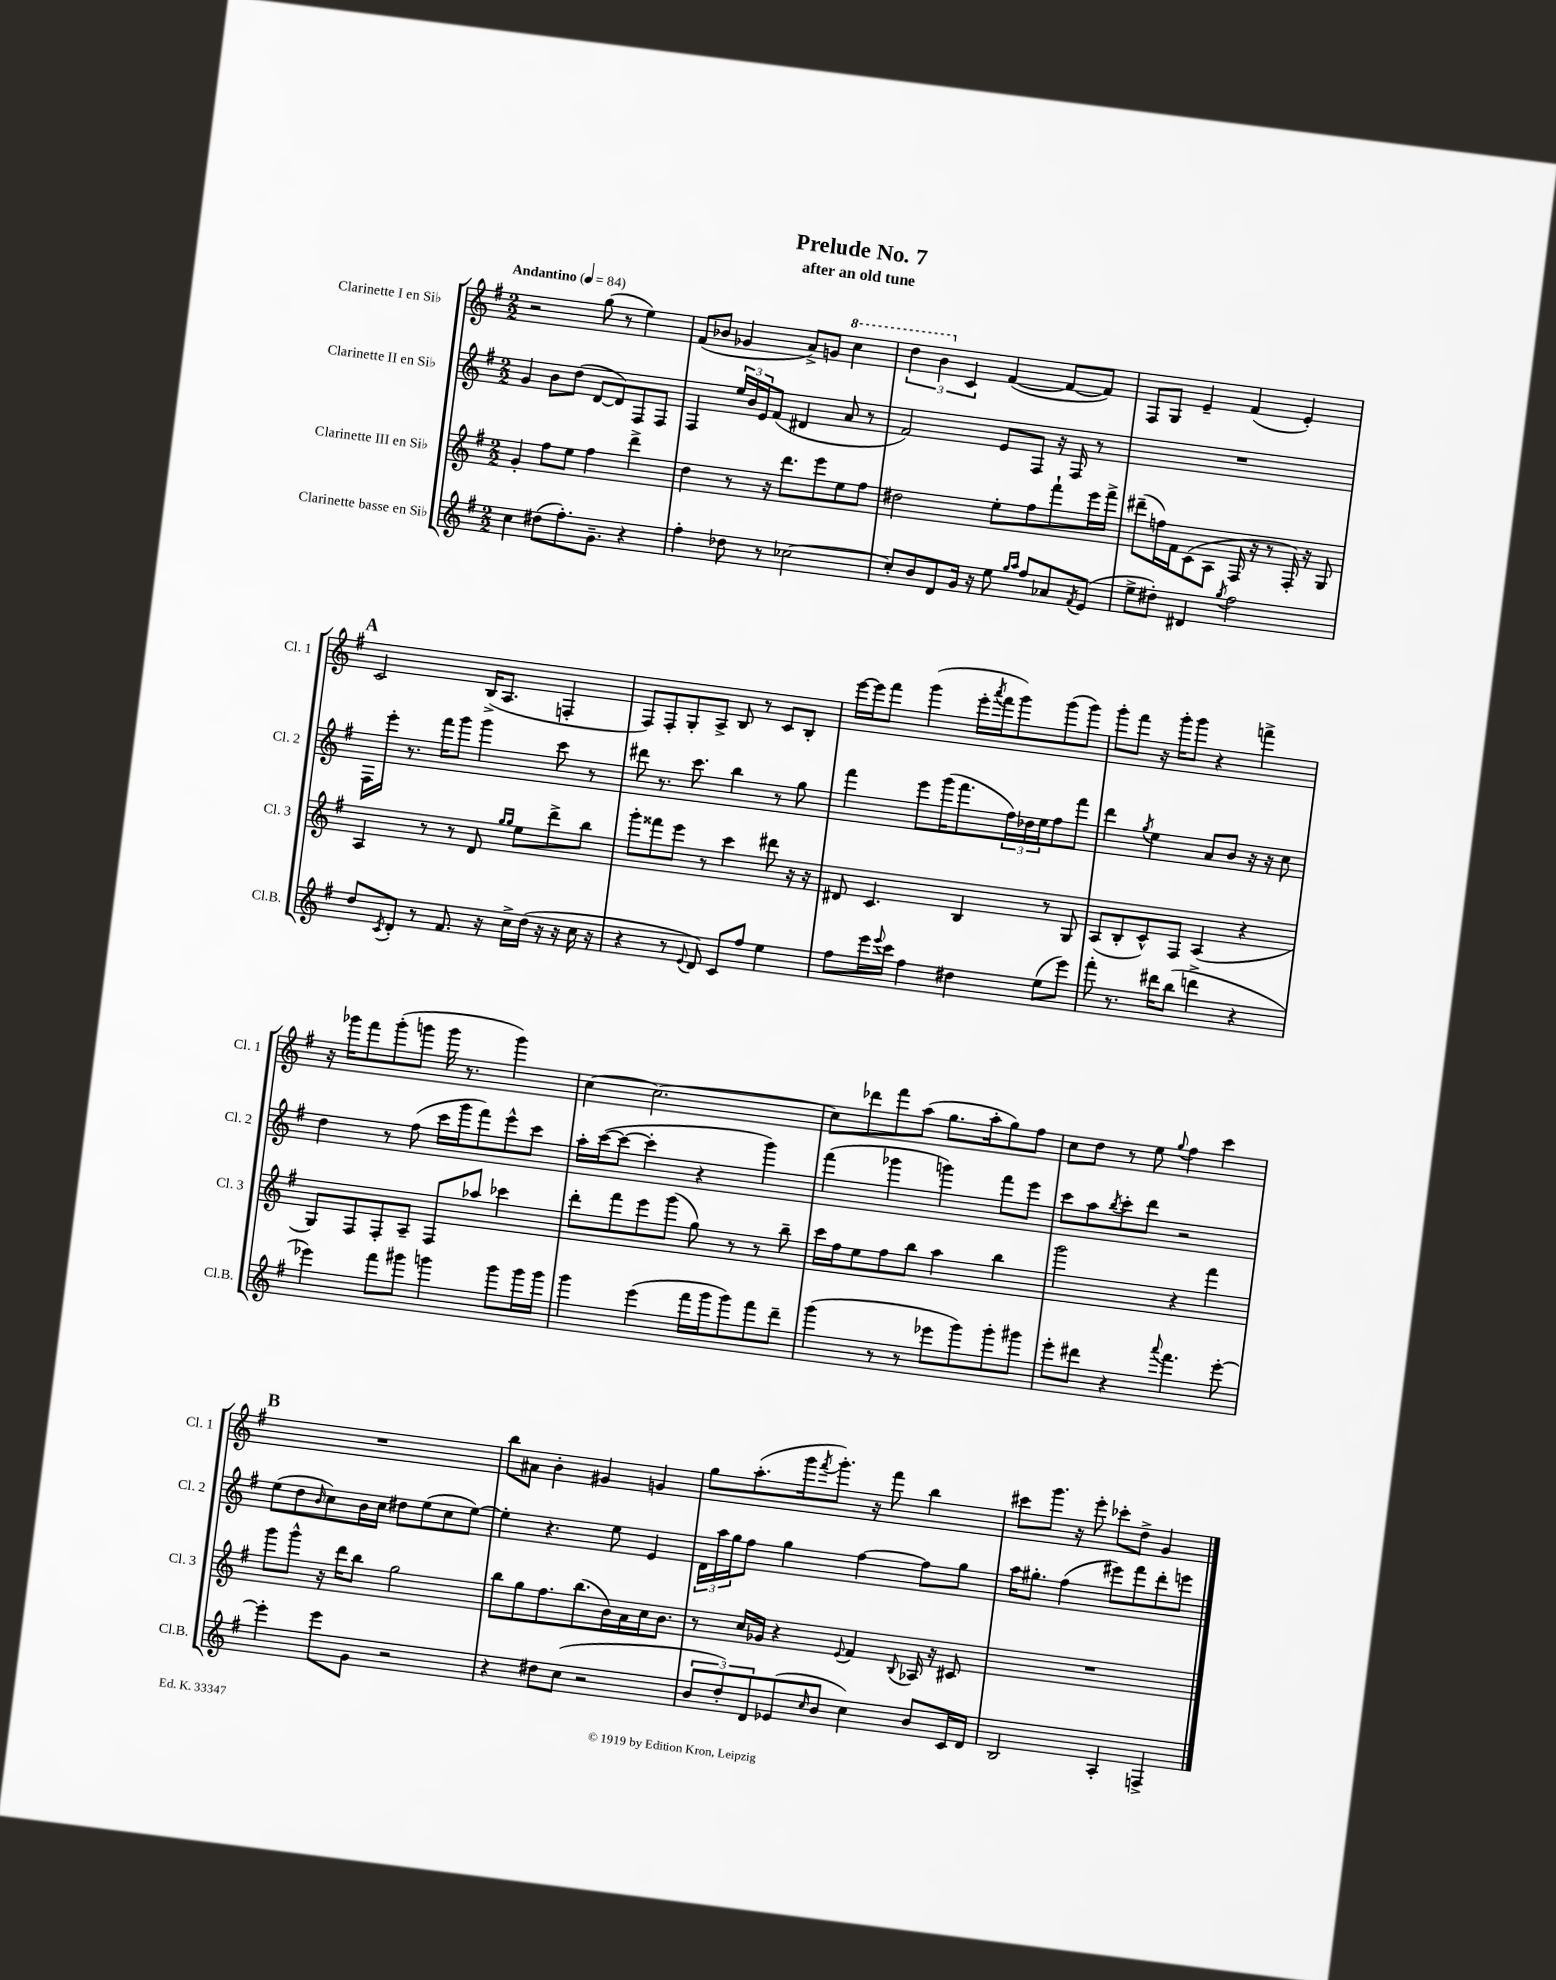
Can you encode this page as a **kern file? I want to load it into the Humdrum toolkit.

**kern	**kern	**kern	**kern
*part4	*part3	*part2	*part1
*staff4	*staff3	*staff2	*staff1
*I"Clarinette basse en Si♭	*I"Clarinette III en Si♭	*I"Clarinette II en Si♭	*I"Clarinette I en Si♭
*I'Cl.B.	*I'Cl. 3	*I'Cl. 2	*I'Cl. 1
*clefG2	*clefG2	*clefG2	*clefG2
*k[f#]	*k[f#]	*k[f#]	*k[f#]
*M2/2	*M2/2	*M2/2	*M2/2
*MM84	*MM84	*MM84	*MM84
=1	=1	=1	=1
!	!	!	!LO:TX:a:B:t=Andantino
4cc\	4g'/	4g/	2r
(8dd#X\L	8ff#\L	8b\L	.
8.ff#'\)	8ee\J	(8dd\J	.
.	4ff#\	[8d/L	(8gg\
8.g~\J	.	.	.
.	.	8d/])	8r
4r	4ddd^\	8F#/	4ee\)
.	.	8F#/J	.
=2	=2	=2	=2
4ff#'\	4dd\	4F#/	(8f#/L
.	.	.	8b-X/J
8dd-X\	8r	24ee/LL	4g-X/
.	.	24b/	.
.	.	24e/J	.
8r	16r	(8f#/J	.
.	8.ddd\L	.	.
[2cc-X\	.	4d#X/	8a^/L)
.	8eee\	.	8gn/J
*	*	*	*8va
.	8ee\	8a/	4ccc\
.	8ff#\J	8r	.
=3	=3	=3	=3
8cc-'/L]	2dd#X\	2f#/)	6ddd\
8b/	.	.	.
.	.	.	6bb\
8d/	.	.	.
*	*	*	*X8va
.	.	.	6c/
16g/Jk	.	.	.
16r	.	.	.
8ee\	8ee'\L	8e/L	([4f#/
16qqgg/LL	.	.	.
16qqaa/JJ	.	.	.
8ff#/L	8ff#\	8F#/J	.
8a-X/	8fff#`\	16r	8f#/L_
.	.	16F#/	.
8qf#/	.	.	.
(8e/J	16eee\L	8r	8f#/J])
.	16fff#^\JJ	.	.
=4	=4	=4	=4
8ee^\L	(8ddd#X~\L	1r	8F#/L
8dd#X'\J)	16ffn\L)	.	8G/J
.	16f#\J	.	.
4d#X/	(8c\	.	4e~/
.	8A\J	.	.
8qgg/	.	.	.
2ff#\	16F#/	.	(4f#/
.	16r	.	.
.	8r	.	.
.	16F#'/)	.	4e'/)
.	16r	.	.
.	8G/	.	.
!!LO:LB:g=z
!!LO:REH:place=s1:t=A
=5	=5	=5	=5
8dd/L	4A/	16F#\LL	2c/
.	.	16eee'\JJ	.
8qc/	.	.	.
8d'/J	.	8.r	.
8r	8r	.	.
.	.	16fff#\KL	.
8.f#/	8r	8ggg\J	.
.	8d/	4ggg\	(16B^/KL
16r	.	.	8.A/J
.	16qqgg/LL	.	.
.	16qqgg/JJ	.	.
16cc^\LL	8ee\L	.	.
(16dd\JJ	.	.	.
16r	8ddd^\	8ccc\	4Fn'/
16r	.	.	.
16cc\	8bb\J	8r	.
16r	.	.	.
=6	=6	=6	=6
4r	8ggg'\L	8ddd#X\	8F#/L)
.	8fff##X\	8.r	8F#'/
8r	8eee\J	.	8G'/
.	.	8.ccc\	.
8qqe/	.	.	.
8d/)	8r	.	8A^/J
8c/L	4ccc\	4bb\	8B/
8ff#/J	.	.	8r
4ee\	8ddd#X\	8r	8c/L
.	16r	8gg\	8B'/J
.	16r	.	.
=7	=7	=7	=7
8ff#\L	8d#X/	4fff#\	[16eee\LL
.	.	.	16eee\J]
16eee\L	4.c/	.	8fff#\J
8qqeee/	.	.	.
16ccc\JJ	.	.	.
4ff#\	.	8eee\L	(4ggg\
.	.	(16ggg\K	.
.	.	8.fff#\	.
4dd#X\	4B/	.	16eee'\LL
.	.	.	8qaaa/
.	.	.	16fff#\J
.	.	24ff#\L)	8ggg\)
.	.	24dd-X\	.
.	.	24ee\J	.
(8ee\L	8r	8ff#\	(8ggg\
8eee\J)	8G/	8fff#\J	8ggg\J)
=8	=8	=8	=8
8fff#'\	(8A/L	4ddd\	8ggg'\L
8.r	8B'/	.	8fff#\J
.	.	8qgg/	.
.	8c^^/)	4ee\	16r
16ddd#X\KL	.	.	16ggg'\KL
(8bb\J	8F#/J	.	8ggg\J
4dddn^\	(4A/	8a/L	4r
.	.	8b/J	.
4r	4r	16r	4fffn^\
.	.	16r	.
.	.	8cc\	.
!!LO:LB:g=z
=9	=9	=9	=9
4eee-X\)	8G/L)	4dd\	16r
.	.	.	16ggg-X\KL
.	8F#/	.	8fff#\
8fff#\L	8F#'/	8r	(8ggg-'\
8ggg#X\J	8A~/J	(8ff#\	8gggn\J
4gggn\	8F#/L	16ccc\LL	16ggg\
.	.	16ggg\J	8.r
.	8aa-X/J	8fff#\)	.
8ggg\L	4ccc-X\	8eee^^\	4ggg\)
16ggg\L	.	8ccc\J	.
16ggg\JJ	.	.	.
=10	=10	=10	=10
4ggg\	8ddd'\L	16aa'\LL	[4cc\
.	.	([16ccc\J	.
.	8fff#\	8ccc\J_	.
(4eee\	8eee\	4ccc'\]	2.cc\_
.	(8ggg\J	.	.
16fff#\LL	8gg\)	4r	.
16ggg\J	.	.	.
8ggg\)	8r	.	.
8fff#\	8r	4ggg\)	.
8ddd~\J	8bb~\	.	.
=11	=11	=11	=11
(4ggg\	16ccc\LL	(4fff#\	8cc\L]
.	16ff#\J	.	.
.	8ee\	.	8ddd-X\
8r	8ff#\	4ggg-X\	8fff#\
8r	8bb\J	.	(8aa\J
8eee-X\L	4aa\	4gggn\)	8.gg\L
8ggg\)	.	.	.
.	.	.	16aa'\k
8ggg'\	4bb\	8fff#\L	8gg\)
8ggg#X\J	.	8eee\J	8ff#\J
=12	=12	=12	=12
8eee'\L	2ggg\	8ccc\L	8cc\L
8ddd#X\J	.	8aa\	8dd\J
.	.	8qbb/	.
4r	.	8ccc'\	8r
.	.	8ddd\J	8ee\
8qqaaa/	.	.	8qqgg/
4.fff#\	4r	2r	4ff#\
.	4fff#\	.	4ccc\
[8eee'\	.	.	.
!!LO:LB:g=z
!!LO:REH:place=s1:t=B
=13	=13	=13	=13
4eee'\]	8ggg\L	(8ee\L	1r
.	8ggg^^\J	8dd\	.
.	.	16qqb/	.
8eee\L	16r	8cc\)	.
.	16ddd\KL	.	.
8g\J	8bb\J	16b\L	.
.	.	16cc\JJ	.
2r	2gg\	8dd#X\L	.
.	.	(8ee\	.
.	.	8cc\	.
.	.	[8ee\J)	.
=14	=14	=14	=14
4r	8bb\L	4ee'\]	8bb\L
.	8gg\	.	8a#X\J
8dd#X\L	8.ff#\	4.r	4b'\
(8cc\J	.	.	.
.	(8.bb\	.	.
2r	.	.	4g#X/
.	16b\L)	8ee\	.
.	16a\	.	.
.	16cc\J	4e/	4gn/
.	8.b\J	.	.
=15	=15	=15	=15
12b/L	8r	24d\LL	8gg\L
.	.	24aa\	.
12dd'/)	.	24gg\J	.
.	16cc/LL	8ff#\J	(8.aa'\
12d/	.	.	.
.	16g-X/JJ	.	.
(8e-X/	4r	4gg\	.
.	.	.	16ggg\k
16qqcc/	.	.	8qfff#/
8b/J	.	.	8.ggg'\J)
.	8qqe/	.	.
4cc\)	4f#/	[4ff#\	.
.	.	.	16r
.	.	.	8fff#\
.	8qqB/	.	.
8b/L	16A-X/	8ff#\L]	4bb\
.	16r	.	.
16c/L	8c#X/	8gg\J	.
16d/JJ	.	.	.
=16	=16	=16	=16
2B/	1r	16aa\KL	8ccc#X\L
.	.	8.gg#X'\J	.
.	.	.	8.ggg\J
.	.	(4ff#\	.
.	.	.	16r
.	.	.	8eee'\
4A'/	.	8eee#X\L)	8ccc-X'\L
.	.	8fff#\	8dd^\J
4Fn^/	.	8ddd'\	4g/
.	.	8eeen\J	.
==	==	==	==
*-	*-	*-	*-
